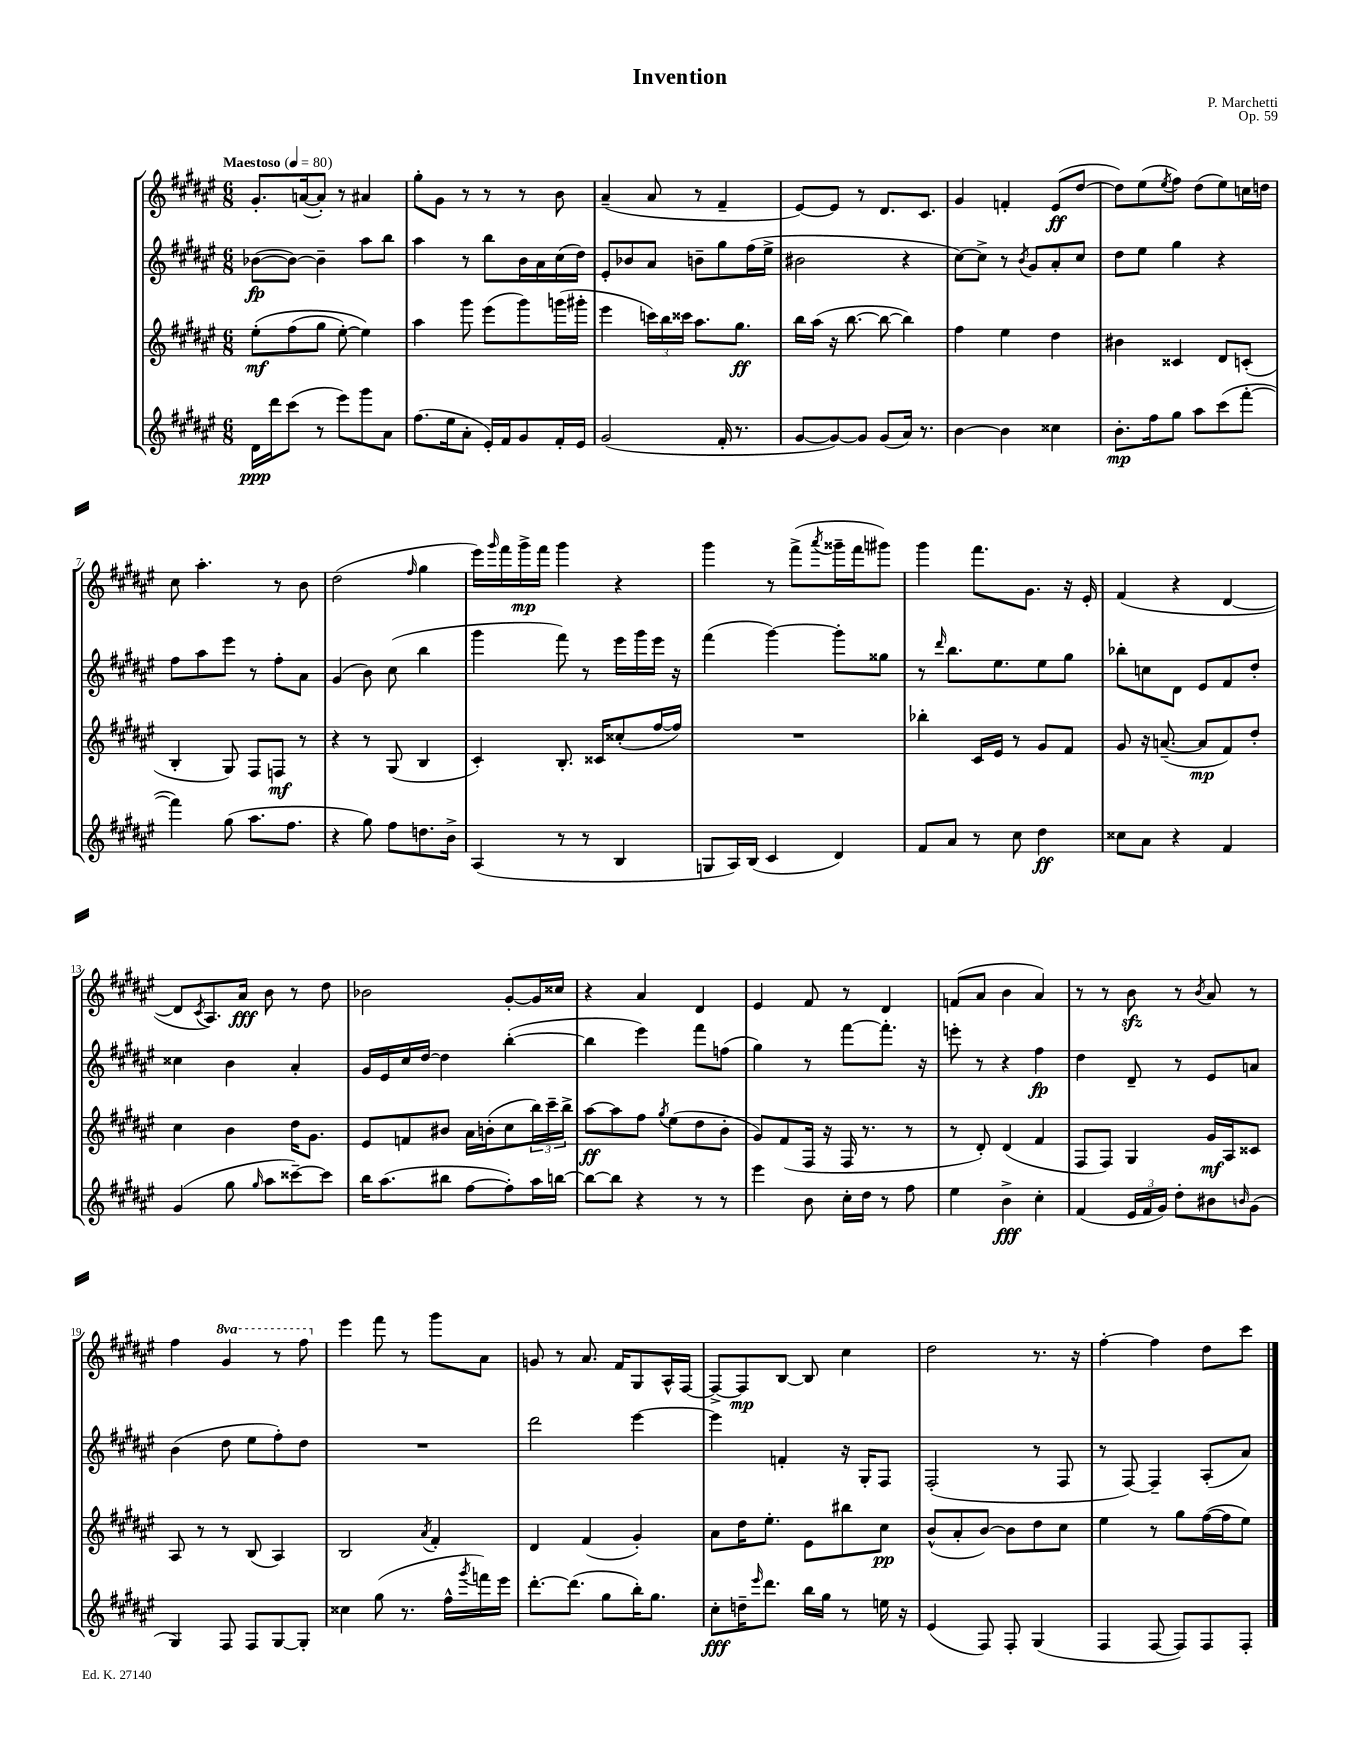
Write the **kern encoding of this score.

**kern	**dynam	**kern	**dynam	**kern	**dynam	**kern	**dynam
*part4	*part4	*part3	*part3	*part2	*part2	*part1	*part1
*staff4	*staff4	*staff3	*staff3	*staff2	*staff2	*staff1	*staff1
*clefG2	*	*clefG2	*	*clefG2	*	*clefG2	*
*k[f#c#g#d#a#e#]	*	*k[f#c#g#d#a#e#]	*	*k[f#c#g#d#a#e#]	*	*k[f#c#g#d#a#e#]	*
*M6/8	*	*M6/8	*	*M6/8	*	*M6/8	*
*MM80	*	*MM80	*	*MM80	*	*MM80	*
=1	=1	=1	=1	=1	=1	=1	=1
!	!	!	!	!	!	!LO:TX:a:B:t=Maestoso	!
16d#\LL	ppp	(8ee#'\L	mf	([8b-X\L	fp	8.g#'/L	.
16ddd#\J	.	.	.	.	.	.	.
(8ccc#\J	.	(8ff#\	.	8b-\J_)	.	.	.
.	.	.	.	.	.	([16an/k	.
8r	.	8gg#\J	.	4b-~\]	.	8a'/J])	.
8eee#\L)	.	[8ee#'\)	.	.	.	8r	.
8ggg#\	.	4ee#\])	.	8aa#\L	.	4a#X/	.
8a#\J	.	.	.	8bb\J	.	.	.
=2	=2	=2	=2	=2	=2	=2	=2
(8.ff#\L	.	4aa#\	.	4aa#\	.	8gg#'\L	.
.	.	.	.	.	.	8g#\J	.
16ee#\k	.	.	.	.	.	.	.
8a#'\J	.	8ggg#\	.	8r	.	8r	.
16e#'/LL)	.	(8eee#\L	.	8bb\L	.	8r	.
16f#/J	.	.	.	.	.	.	.
8g#/	.	8ggg#\)	.	16b\L	.	8r	.
.	.	.	.	16a#\	.	.	.
16f#'/L	.	(16gggn\L	.	(16cc#\	.	8b\	.
16e#/JJ	.	16ggg#X'\JJ	.	16dd#\JJ)	.	.	.
=3	=3	=3	=3	=3	=3	=3	=3
(2g#/	.	4eee#\	.	8e#'/L	.	(4a#~/	.
.	.	.	.	8b-X/	.	.	.
.	.	24cccn\LL)	.	8a#/J	.	8a#/	.
.	.	24bb\	.	.	.	.	.
.	.	24ccc##X\JJ	.	.	.	.	.
.	.	8.aa#\L	.	8bn~\L	.	8r	.
16f#'/	.	.	.	8gg#\	.	4f#~/	.
8.r	.	8.gg#\J	ff	.	.	.	.
.	.	.	.	(16ff#\L	.	.	.
.	.	.	.	16ee#^\JJ	.	.	.
=4	=4	=4	=4	=4	=4	=4	=4
[8g#/L	.	16bb\LL	.	2b#X\	.	[8e#/L)	.
.	.	(16aa#\JJ	.	.	.	.	.
8g#/_)	.	16r	.	.	.	8e#/J]	.
.	.	[8.bb\	.	.	.	.	.
8g#/J]	.	.	.	.	.	8r	.
(8g#/L	.	8bb\_	.	.	.	8.d#/L	.
16a#/Jk)	.	4bb\])	.	4r	.	.	.
8.r	.	.	.	.	.	8.c#/J	.
=5	=5	=5	=5	=5	=5	=5	=5
[4b\	.	4ff#\	.	[8cc#\L)	.	4g#/	.
.	.	.	.	8cc#^\J]	.	.	.
4b\]	.	4ee#\	.	8r	.	4fn'/	.
.	.	.	.	8qb/	.	.	.
.	.	.	.	8g#/L	.	.	.
4cc##X\	.	4dd#\	.	8a#'/	.	(8e#/L	ff
.	.	.	.	8cc#/J	.	[8dd#/J	.
=6	=6	=6	=6	=6	=6	=6	=6
8.b'\L	mp	4b#X\	.	8dd#\L	.	8dd#\L])	.
.	.	.	.	8ee#\J	.	(8ee#\	.
16ff#\k	.	.	.	.	.	.	.
.	.	.	.	.	.	8qee#/	.
8gg#\J	.	4c##X/	.	4gg#\	.	8ff#\J)	.
8aa#\L	.	.	.	.	.	(8dd#\L	.
(8ccc#\	.	8d#/L	.	4r	.	8ee#\)	.
[8fff#'\J	.	(8cn'/J	.	.	.	16ccn\L	.
.	.	.	.	.	.	16ddn\JJ	.
!!LO:LB:g=z
=7	=7	=7	=7	=7	=7	=7	=7
4fff#\])	.	4B'/	.	8ff#\L	.	8cc#\	.
.	.	.	.	8aa#\	.	4.aa#'\	.
(8gg#\	.	8G#/)	.	8eee#\J	.	.	.
8.aa#\L	.	8F#/L	.	8r	.	.	.
.	.	8Fn/J	mf	8ff#'\L	.	8r	.
8.ff#\J	.	.	.	.	.	.	.
.	.	8r	.	8a#\J	.	8b\	.
=8	=8	=8	=8	=8	=8	=8	=8
4r	.	4r	.	(4g#/	.	(2dd#\	.
8gg#\)	.	8r	.	8b\)	.	.	.
8ff#\L	.	(8G#/	.	(8cc#\	.	.	.
.	.	.	.	.	.	16qqff#/	.
8.ddn\	.	4B/	.	4bb\	.	4gg#\	.
16b^\Jk	.	.	.	.	.	.	.
=9	=9	=9	=9	=9	=9	=9	=9
(4A#/	.	4c#'/)	.	4ggg#\	.	16eee#\LL)	.
.	.	.	.	.	.	16qqggg#/	.
.	.	.	.	.	.	16fff#\	.
.	.	.	.	.	.	16ggg#^\	mp
.	.	.	.	.	.	16fff#\JJ	.
8r	.	8.B'/	.	8fff#\)	.	4ggg#\	.
8r	.	.	.	8r	.	.	.
.	.	16c##X/KL	.	.	.	.	.
4B/	.	(8cc##X'/	.	16eee#\LL	.	4r	.
.	.	.	.	16ggg#\	.	.	.
.	.	[16ff#/L	.	16eee#\JJ	.	.	.
.	.	16ff#/JJ])	.	16r	.	.	.
=10	=10	=10	=10	=10	=10	=10	=10
8Gn/L	.	2.r	.	(4fff#\	.	4ggg#\	.
16A#/L)	.	.	.	.	.	.	.
(16B/JJ	.	.	.	.	.	.	.
4c#/	.	.	.	[4ggg#\)	.	8r	.
.	.	.	.	.	.	(8fff#^\L	.
.	.	.	.	.	.	8qaaa#/	.
4d#/)	.	.	.	8ggg#'\L]	.	16ggg##X~\L	.
.	.	.	.	.	.	16fff#\J	.
.	.	.	.	8gg##X\J	.	8ggg#X\J)	.
=11	=11	=11	=11	=11	=11	=11	=11
8f#/L	.	4bb-X'\	.	8r	.	4ggg#\	.
.	.	.	.	16qqddd#/	.	.	.
8a#/J	.	.	.	8.bb\L	.	.	.
8r	.	16c#/LL	.	.	.	8.fff#\L	.
.	.	16e#/JJ	.	8.ee#\	.	.	.
8cc#\	.	8r	.	.	.	.	.
.	.	.	.	.	.	8.g#\J	.
4dd#\	ff	8g#/L	.	8ee#\	.	.	.
.	.	8f#/J	.	8gg#\J	.	16r	.
.	.	.	.	.	.	16e#'/	.
=12	=12	=12	=12	=12	=12	=12	=12
8cc##X\L	.	8g#/	.	8bb-X'\L	.	(4f#/	.
8a#\J	.	16r	.	8ccn\	.	.	.
.	.	([8.an~/	.	.	.	.	.
4r	.	.	.	8d#\J	.	4r	.
.	.	8a/L]	mp	8e#/L	.	.	.
4f#/	.	8f#/)	.	8f#/	.	[4d#/	.
.	.	8dd#'/J	.	8dd#'/J	.	.	.
!!LO:LB:g=z
=13	=13	=13	=13	=13	=13	=13	=13
(4g#/	.	4cc#\	.	4cc##X\	.	8d#/L]	.
.	.	.	.	.	.	8qc#/	.
.	.	.	.	.	.	8.A#/)	.
8gg#\	.	4b\	.	4b\	.	.	.
.	.	.	.	.	.	16a#/Jk	fff
16qqgg#/	.	.	.	.	.	.	.
8aa#\L	.	.	.	.	.	8b\	.
[8ccc##X~\)	.	16dd#\KL	.	4a#'/	.	8r	.
.	.	8.g#\J	.	.	.	.	.
8ccc##\J]	.	.	.	.	.	8dd#\	.
=14	=14	=14	=14	=14	=14	=14	=14
16bb\KL	.	8e#/L	.	16g#/LL	.	2b-X\	.
(8.aa#\	.	.	.	16e#/	.	.	.
.	.	8fn/	.	16cc#/	.	.	.
.	.	.	.	[16dd#/JJ	.	.	.
8bb#X\J	.	8b#X/J	.	4dd#\]	.	.	.
[8ff#\L	.	16a#\LL	.	.	.	.	.
.	.	(16bn'\J	.	.	.	.	.
8ff#'\])	.	8cc#\	.	([4bb'\	.	[8g#'/L	.
16aa#\L	.	24bb\L)	.	.	.	16g#/L]	.
.	.	24ccc#~\	.	.	.	.	.
[16bbn\JJ	.	.	.	.	.	16cc##X/JJ	.
.	.	24bb^\JJ	.	.	.	.	.
=15	=15	=15	=15	=15	=15	=15	=15
8bb\L_	.	[8aa#\L	ff	4bb\]	.	4r	.
8bb\J]	.	8aa#\]	.	.	.	.	.
4r	.	8ff#\J	.	4eee#\)	.	4a#/	.
.	.	8qgg#/	.	.	.	.	.
.	.	(8ee#\L	.	.	.	.	.
8r	.	8dd#\	.	8fff#\L	.	4d#/	.
8r	.	8b'\J	.	(8ffn\J	.	.	.
=16	=16	=16	=16	=16	=16	=16	=16
4eee#\	.	8g#/L)	.	4gg#\)	.	4e#/	.
.	.	(8f#/	.	.	.	.	.
8b\	.	16F#/Jk	.	8r	.	8f#/	.
.	.	16r	.	.	.	.	.
16cc#'\LL	.	16F#/	.	[8fff#\L	.	8r	.
16dd#\JJ	.	8.r	.	.	.	.	.
8r	.	.	.	8.fff#'\J]	.	4d#/	.
8ff#\	.	8r	.	.	.	.	.
.	.	.	.	16r	.	.	.
=17	=17	=17	=17	=17	=17	=17	=17
4ee#\	.	8r	.	8eeen'\	.	(8fn/L	.
.	.	8d#'/)	.	8r	.	8a#/J	.
4b^\	fff	(4d#/	.	4r	.	4b\	.
4cc#'\	.	4f#/	.	4ff#\	fp	4a#/)	.
=18	=18	=18	=18	=18	=18	=18	=18
(4f#/	.	8F#/L	.	4dd#\	.	8r	.
.	.	8F#/J)	.	.	.	8r	.
24e#/LL	.	4G#/	.	8d#~/	.	8bzz\	.
24f#/	.	.	.	.	.	.	.
24g#/JJ)	.	.	.	.	.	.	.
8dd#'\L	.	.	.	8r	.	8r	.
.	.	.	.	.	.	8qb/	.
8b#X\	.	16g#/LL	mf	8e#/L	.	8a#/	.
.	.	16A#/J	.	.	.	.	.
16qqbn/	.	.	.	.	.	.	.
(8g#\J	.	8c##X/J	.	8an/J	.	8r	.
!!LO:LB:g=z
=19	=19	=19	=19	=19	=19	=19	=19
4G#/)	.	8A#/	.	(4b\	.	4ff#\	.
.	.	8r	.	.	.	.	.
*	*	*	*	*	*	*8va	*
8F#/	.	8r	.	8dd#\	.	4gg#/	.
8F#/L	.	(8B/	.	8ee#\L	.	.	.
[8G#/	.	4A#/)	.	8ff#'\)	.	8r	.
8G#'/J]	.	.	.	8dd#\J	.	8fff#\	.
=20	=20	=20	=20	=20	=20	=20	=20
*	*	*	*	*	*	*X8va	*
4cc##X\	.	2B/	.	2.r	.	4eee#\	.
(8gg#\	.	.	.	.	.	8fff#\	.
8.r	.	.	.	.	.	8r	.
.	.	8qa#/	.	.	.	.	.
.	.	4f#'/	.	.	.	8ggg#\L	.
16ff#^^\LL	.	.	.	.	.	.	.
8qggg#/	.	.	.	.	.	.	.
16fffn\)	.	.	.	.	.	8a#\J	.
16eee#\JJ	.	.	.	.	.	.	.
=21	=21	=21	=21	=21	=21	=21	=21
[8.ddd#'\L	.	4d#/	.	2ddd#\	.	8gn/	.
.	.	.	.	.	.	8r	.
(8.ddd#\J]	.	.	.	.	.	.	.
.	.	(4f#/	.	.	.	8.a#/	.
8gg#\L	.	.	.	.	.	.	.
.	.	.	.	.	.	16f#/KL	.
16bb'\K)	.	4g#'/)	.	[4eee#\	.	8G#/	.
8.gg#\J	.	.	.	.	.	.	.
.	.	.	.	.	.	16A#^^/L	.
.	.	.	.	.	.	[16F#/JJ	.
=22	=22	=22	=22	=22	=22	=22	=22
8cc#'\L	fff	8a#\L	.	4eee#\]	.	8F#^/L_	.
16ddn~\K	.	16dd#\K	.	.	.	8F#/]	mp
16qqeee#/	.	.	.	.	.	.	.
8.ddd#\J	.	8.ee#'\J	.	.	.	.	.
.	.	.	.	4fn'/	.	[8B/J	.
16bb\LL	.	8e#\L	.	.	.	8B/]	.
16gg#\JJ	.	.	.	.	.	.	.
8r	.	8bb#X\	.	16r	.	4cc#\	.
.	.	.	.	16G#'/KL	.	.	.
16een\	.	8cc#\J	pp	8F#/J	.	.	.
16r	.	.	.	.	.	.	.
=23	=23	=23	=23	=23	=23	=23	=23
(4e#/	.	(8b^^/L	.	(2F#'/	.	2dd#\	.
.	.	8a#'/	.	.	.	.	.
8F#/)	.	[8b/J)	.	.	.	.	.
8F#'/	.	8b\L]	.	.	.	.	.
(4G#/	.	8dd#\	.	8r	.	8.r	.
.	.	8cc#\J	.	8F#/	.	.	.
.	.	.	.	.	.	16r	.
=24	=24	=24	=24	=24	=24	=24	=24
4F#/	.	4ee#\	.	8r	.	[4ff#'\	.
.	.	.	.	[8F#/)	.	.	.
[8F#/	.	8r	.	4F#~/]	.	4ff#\]	.
8F#/L])	.	8gg#\L	.	.	.	.	.
8F#/	.	([16ff#\L	.	(8A#'/L	.	8dd#\L	.
.	.	16ff#\J]	.	.	.	.	.
8F#'/J	.	8ee#\J)	.	8a#/J)	.	8ccc#\J	.
==	==	==	==	==	==	==	==
*-	*-	*-	*-	*-	*-	*-	*-
